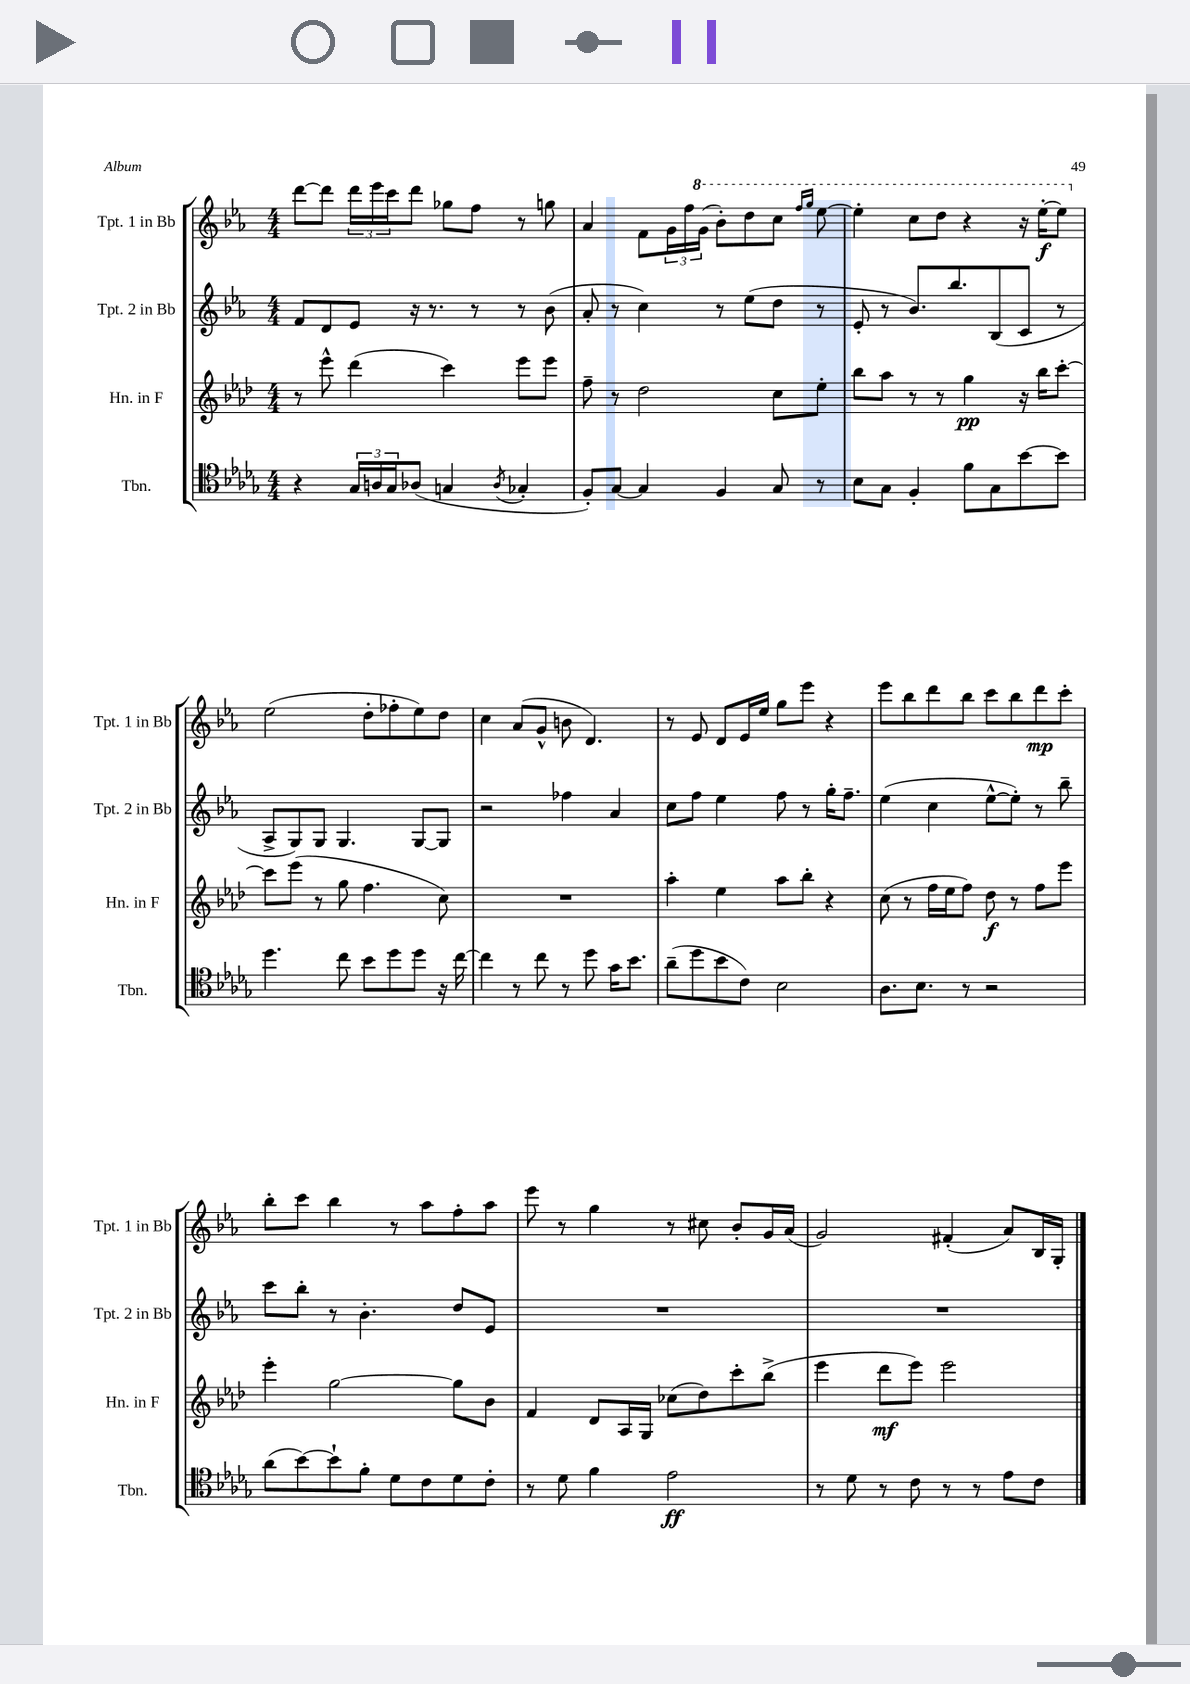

**kern	**dynam	**kern	**dynam	**kern	**kern	**dynam
*part4	*part4	*part3	*part3	*part2	*part1	*part1
*staff4	*staff4	*staff3	*staff3	*staff2	*staff1	*staff1
*I"Tbn.	*	*I"Hn. in F	*	*I"Tpt. 2 in Bb	*I"Tpt. 1 in Bb	*
*I'Tbn.	*	*I'Hn. in F	*	*I'Tpt. 2 in Bb	*I'Tpt. 1 in Bb	*
*clefC4	*	*clefG2	*	*clefG2	*clefG2	*
*k[b-e-a-d-g-]	*	*k[b-e-a-d-]	*	*k[b-e-a-]	*k[b-e-a-]	*
*M4/4	*	*M4/4	*	*M4/4	*M4/4	*
=129	=129	=129	=129	=129	=129	=129
4r	.	8r	.	8f/L	[8ddd\L	.
.	.	8eee-^^\	.	8d/	8ddd\J]	.
24G-/LL	.	(4ddd-\	.	8e-/J	24ddd\LL	.
24An/	.	.	.	.	24eee-\	.
24G-/J	.	.	.	.	24ccc\J	.
(8A-X/J	.	.	.	16r	8ddd\J	.
.	.	.	.	8.r	.	.
4Gn/	.	4ccc\)	.	.	8gg-X\L	.
.	.	.	.	8r	8ff\J	.
8qA-/	.	.	.	.	.	.
4G-X'/	.	8eee-\L	.	8r	8r	.
.	.	8eee-\J	.	(8b-\	8ggn\	.
=130	=130	=130	=130	=130	=130	=130
8F'/L)	.	8ff~\	.	8a-'/	4a-/	.
[8G-/J	.	8r	.	8r	.	.
4G-/]	.	2dd-\	.	4cc\)	8f\L	.
.	.	.	.	.	24g\L	.
.	.	.	.	.	24ff\	.
*	*	*	*	*	*8va	*
.	.	.	.	.	(24gg\JJ	.
4F/	.	.	.	8r	8bb-'\L)	.
.	.	.	.	(8ee-\L	8ddd\	.
8G-/	.	8cc\L	.	8dd\J	8ccc\J	.
.	.	.	.	.	16qqfff/LL	.
.	.	.	.	.	16qqggg/JJ	.
8r	.	8ee-'\J	.	8r	[8eee-\	.
=131	=131	=131	=131	=131	=131	=131
8B-\L	.	8bb-\L	.	8e-'/	4eee-'\]	.
8G-\J	.	8aa-\J	.	8r	.	.
4F'/	.	8r	.	8.b-/L)	8ccc\L	.
.	.	8r	.	.	8ddd\J	.
.	.	.	.	8.bb-/	.	.
8f\L	.	4gg\	pp	.	4r	.
8G-\	.	.	.	(8B-/	.	.
[8b-\	.	16r	.	8c/J	16r	.
.	.	16bb-\KL	.	.	[16eee-'\KL	f
8b-\J]	.	[8ccc'\J	.	8r	8eee-\J]	.
!!LO:LB:g=z
=132	=132	=132	=132	=132	=132	=132
*	*	*	*	*	*X8va	*
4.dd-\	.	8ccc\L]	.	8A-^/L	(2ee-\	.
.	.	(8eee-\J	.	8G/)	.	.
.	.	8r	.	8G/J	.	.
8cc\	.	8gg\	.	4.G/	.	.
8b-\L	.	4.ff\	.	.	8dd'\L	.
8dd-\	.	.	.	.	8ff-X'\	.
8dd-\J	.	.	.	[8G/L	8ee-\)	.
16r	.	8cc\)	.	8G/J]	8dd\J	.
[16cc\	.	.	.	.	.	.
=133	=133	=133	=133	=133	=133	=133
4cc\]	.	1r	.	2r	4cc\	.
8r	.	.	.	.	(8a-/L	.
8cc\	.	.	.	.	8g^^/J	.
8r	.	.	.	4ff-X\	8bn\	.
8dd-\	.	.	.	.	4.d/)	.
16g-\KL	.	.	.	4a-/	.	.
8.b-\J	.	.	.	.	.	.
=134	=134	=134	=134	=134	=134	=134
(8a-~\L	.	4aa-'\	.	8cc\L	8r	.
8dd-\	.	.	.	8ff\J	8e-/	.
8b-\	.	4ee-\	.	4ee-\	8d/L	.
8c\J)	.	.	.	.	16e-/L	.
.	.	.	.	.	16ee-/JJ	.
2B-\	.	8aa-\L	.	8ff\	8gg\L	.
.	.	8bb-'\J	.	8r	8eee-\J	.
.	.	4r	.	16gg'\KL	4r	.
.	.	.	.	8.ff~\J	.	.
=135	=135	=135	=135	=135	=135	=135
8.A-\L	.	(8cc\	.	(4ee-\	8eee-\L	.
.	.	8r	.	.	8bb-\	.
8.B-\J	.	.	.	.	.	.
.	.	16ff\LL	.	4cc\	8ddd\	.
.	.	16ee-\J	.	.	.	.
8r	.	8ff\J)	.	.	8bb-\J	.
2r	.	8dd-\	f	[8ee-^^\L	8ccc\L	.
.	.	8r	.	8ee-'\J])	8bb-\	.
.	.	8ff\L	.	8r	8ddd\	mp
.	.	8eee-\J	.	8bb-~\	8ccc'\J	.
!!LO:LB:g=z
=136	=136	=136	=136	=136	=136	=136
(8a-\L	.	4eee-'\	.	8ccc\L	8bb-'\L	.
[8b-\)	.	.	.	8bb-'\J	8ccc\J	.
8b-`\]	.	[2gg\	.	8r	4bb-\	.
8f'\J	.	.	.	4.b-'\	.	.
8d-\L	.	.	.	.	8r	.
8c\	.	.	.	.	8aa-\L	.
8d-\	.	8gg\L]	.	8dd/L	8ff'\	.
8c'\J	.	8b-\J	.	8e-/J	8aa-\J	.
=137	=137	=137	=137	=137	=137	=137
8r	.	4f/	.	1r	8eee-\	.
8d-\	.	.	.	.	8r	.
4f\	.	8d-/L	.	.	4gg\	.
.	.	16A-/L	.	.	.	.
.	.	16G/JJ	.	.	.	.
2e-\	ff	(8cc-X\L	.	.	8r	.
.	.	8dd-\)	.	.	8cc#X\	.
.	.	8ccc'\	.	.	8b-'/L	.
.	.	(8bb-^\J	.	.	16g/L	.
.	.	.	.	.	(16a-/JJ	.
=138	=138	=138	=138	=138	=138	=138
8r	.	4eee-\	.	1r	2g/)	.
8d-\	.	.	.	.	.	.
8r	.	8ddd-\L	mf	.	.	.
8c\	.	8eee-\J)	.	.	.	.
8r	.	2eee-\	.	.	(4f#X'/	.
8r	.	.	.	.	.	.
8e-\L	.	.	.	.	8a-/L)	.
8c\J	.	.	.	.	16B-/L	.
.	.	.	.	.	16G'/JJ	.
==	==	==	==	==	==	==
*-	*-	*-	*-	*-	*-	*-
